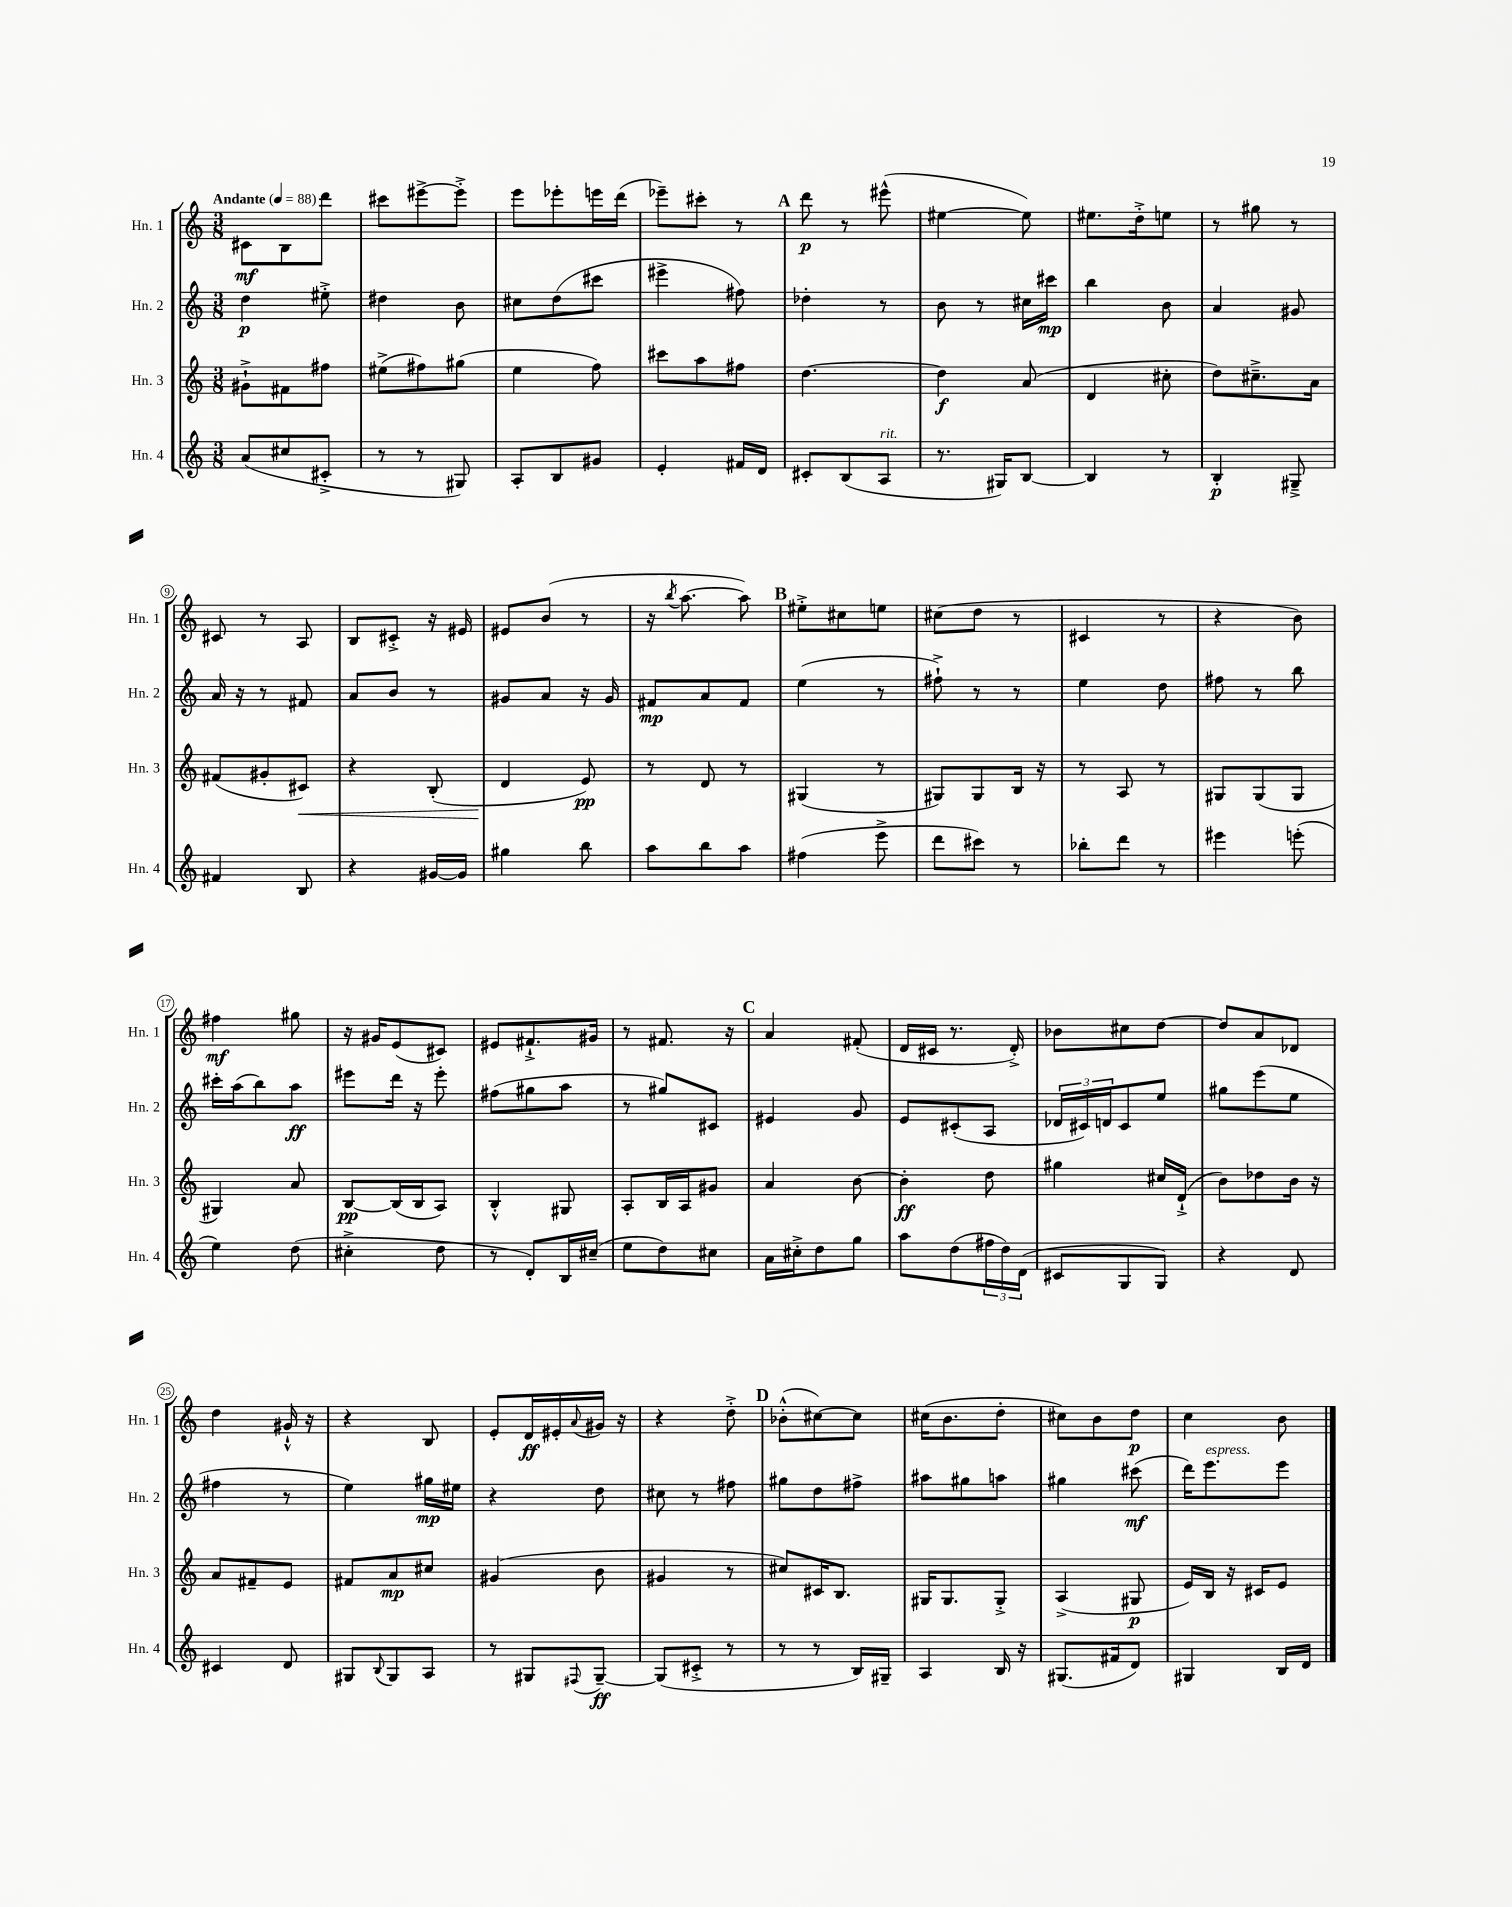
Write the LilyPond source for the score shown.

<<
\new StaffGroup <<
\new Staff = "s0" \with { instrumentName = "Hn. 1" shortInstrumentName = "Hn. 1" } {
    \clef treble \key c \major \numericTimeSignature \time 3/8 \tempo "Andante" 4 = 88
    cis'8\mf b8 d'''8 |
    cis'''8 eis'''8~-> eis'''8-.-> |
    e'''8 ees'''8-. e'''16 d'''16( |
    ees'''8--) cis'''8-. r8 |
    \mark \markup { \bold "A" } d'''8\p r8 eis'''8-^( |
    eis''4~ eis''8) |
    eis''8. d''16-.-> e''8 |
    r8 gis''8 r8 |
    cis'8 r8 a8 |
    b8 cis'8-.-> r16 eis'16 |
    eis'8 b'8( r8 |
    r16 \acciaccatura { b''8 } a''8.~ a''8) |
    \mark \markup { \bold "B" } eis''8-.-> cis''8 e''8 |
    cis''8( d''8 r8 |
    cis'4 r8 |
    r4 b'8) |
    fis''4\mf gis''8 |
    r16 gis'16 e'8( cis'8) |
    eis'8 fis'8.-!-> gis'16 |
    r8 fis'8. r16 |
    \mark \markup { \bold "C" } a'4 fis'8-.( |
    d'16 cis'16 r8. d'16-.->) |
    bes'8 cis''8 d''8~ |
    d''8 a'8 des'8 |
    d''4 gis'16-!-^ r16 |
    r4 b8 |
    e'8-. d'16\ff eis'16-. \appoggiatura { a'8 } gis'16 r16 |
    r4 d''8-.-> |
    \mark \markup { \bold "D" } bes'8-.-^( cis''8~) cis''8 |
    cis''16( b'8. d''8-. |
    cis''8) b'8 d''8\p |
    c''4 b'8 \bar "|." |
}
\new Staff = "s1" \with { instrumentName = "Hn. 2" shortInstrumentName = "Hn. 2" } {
    \clef treble \key c \major \numericTimeSignature \time 3/8
    d''4\p eis''8-.-> |
    dis''4 b'8 |
    cis''8 d''8( cis'''8 |
    eis'''4-> fis''8) |
    \mark \markup { \bold "A" } des''4-. r8 |
    b'8 r8 cis''16 cis'''16\mp |
    b''4 b'8 |
    a'4 gis'8 |
    a'16 r16 r8 fis'8 |
    a'8 b'8 r8 |
    gis'8 a'8 r16 gis'16 |
    fis'8\mp a'8 fis'8 |
    \mark \markup { \bold "B" } e''4( r8 |
    fis''8-!->) r8 r8 |
    e''4 d''8 |
    fis''8 r8 b''8 |
    cis'''16-. a''16( b''8) a''8\ff |
    eis'''8 d'''16 r16 eis'''8-. |
    fis''8( gis''8 a''8 |
    r8 gis''8) cis'8 |
    \mark \markup { \bold "C" } eis'4 g'8 |
    e'8 cis'8-.( a8 |
    \tuplet 3/2 { des'16 cis'16) d'16 } cis'8 e''8 |
    gis''8 e'''8( e''8 |
    fis''4 r8 |
    e''4) gis''16\mp eis''16 |
    r4 d''8 |
    cis''8 r8 fis''8 |
    \mark \markup { \bold "D" } gis''8 d''8 fis''8-> |
    ais''8 gis''8 a''8 |
    gis''4 cis'''8\mf( |
    d'''16) e'''8.^\markup { \italic "espress." } e'''8 \bar "|." |
}
\new Staff = "s2" \with { instrumentName = "Hn. 3" shortInstrumentName = "Hn. 3" } {
    \clef treble \key c \major \numericTimeSignature \time 3/8
    gis'8-!-> fis'8 fis''8 |
    eis''8->( fis''8) gis''8( |
    e''4 f''8) |
    cis'''8 a''8 fis''8 |
    \mark \markup { \bold "A" } d''4.~ |
    d''4\f a'8( |
    d'4 cis''8-. |
    d''8) cis''8.---> a'16 |
    fis'8( gis'8-. cis'8\<) |
    r4 b8-.( |
    d'4\! e'8\pp) |
    r8 d'8 r8 |
    \mark \markup { \bold "B" } gis4( r8 |
    gis8) gis8 b16 r16 |
    r8 a8 r8 |
    gis8 gis8( gis8 |
    gis4) a'8 |
    b8~\pp b16( b16 a8) |
    b4-.-^ gis8 |
    a8-. b16 a16 gis'8 |
    \mark \markup { \bold "C" } a'4 b'8~ |
    b'4-.\ff d''8 |
    gis''4 cis''16 d'16-!->( |
    b'8) des''8 b'16 r16 |
    a'8 fis'8-- e'8 |
    fis'8 a'8\mp cis''8 |
    gis'4( b'8 |
    gis'4 r8 |
    \mark \markup { \bold "D" } cis''8) cis'16 b8. |
    gis16 gis8. gis8-.-> |
    a4->( gis8\p |
    e'16) b16 r16 cis'16 e'8 \bar "|." |
}
\new Staff = "s3" \with { instrumentName = "Hn. 4" shortInstrumentName = "Hn. 4" } {
    \clef treble \key c \major \numericTimeSignature \time 3/8
    a'8( cis''8 cis'8-.-> |
    r8 r8 gis8) |
    a8-. b8 gis'8 |
    e'4-. fis'16 d'16 |
    \mark \markup { \bold "A" } cis'8-. b8( a8^\markup { \italic "rit." } |
    r8. gis16) b8~ |
    b4 r8 |
    b4-.\p gis8---> |
    fis'4 b8 |
    r4 gis'16~ gis'16 |
    gis''4 b''8 |
    a''8 b''8 a''8 |
    \mark \markup { \bold "B" } fis''4( e'''8-> |
    d'''8 cis'''8) r8 |
    bes''8-. d'''8 r8 |
    eis'''4 e'''8-.( |
    e''4) d''8( |
    cis''4-.-> d''8 |
    r8 d'8-.) b16 cis''16--( |
    e''8 d''8) cis''8 |
    \mark \markup { \bold "C" } a'16 cis''16-.-> d''8 g''8 |
    a''8 d''8( \tuplet 3/2 { fis''16 d''16) d'16( } |
    cis'8 g8 g8) |
    r4 d'8 |
    cis'4 d'8 |
    gis8 \appoggiatura { b8 } gis8 a8 |
    r8 gis8 \appoggiatura { fis8 } gis8~--\ff |
    gis8( cis'8-.-> r8 |
    \mark \markup { \bold "D" } r8 r8 b16) gis16-- |
    a4 b16 r16 |
    gis8.( fis'16 d'8) |
    gis4 b16 d'16 \bar "|." |
}
>>
>>
\layout { \context { \Score \override BarNumber.stencil = #(make-stencil-circler 0.1 0.3 ly:text-interface::print) } }
